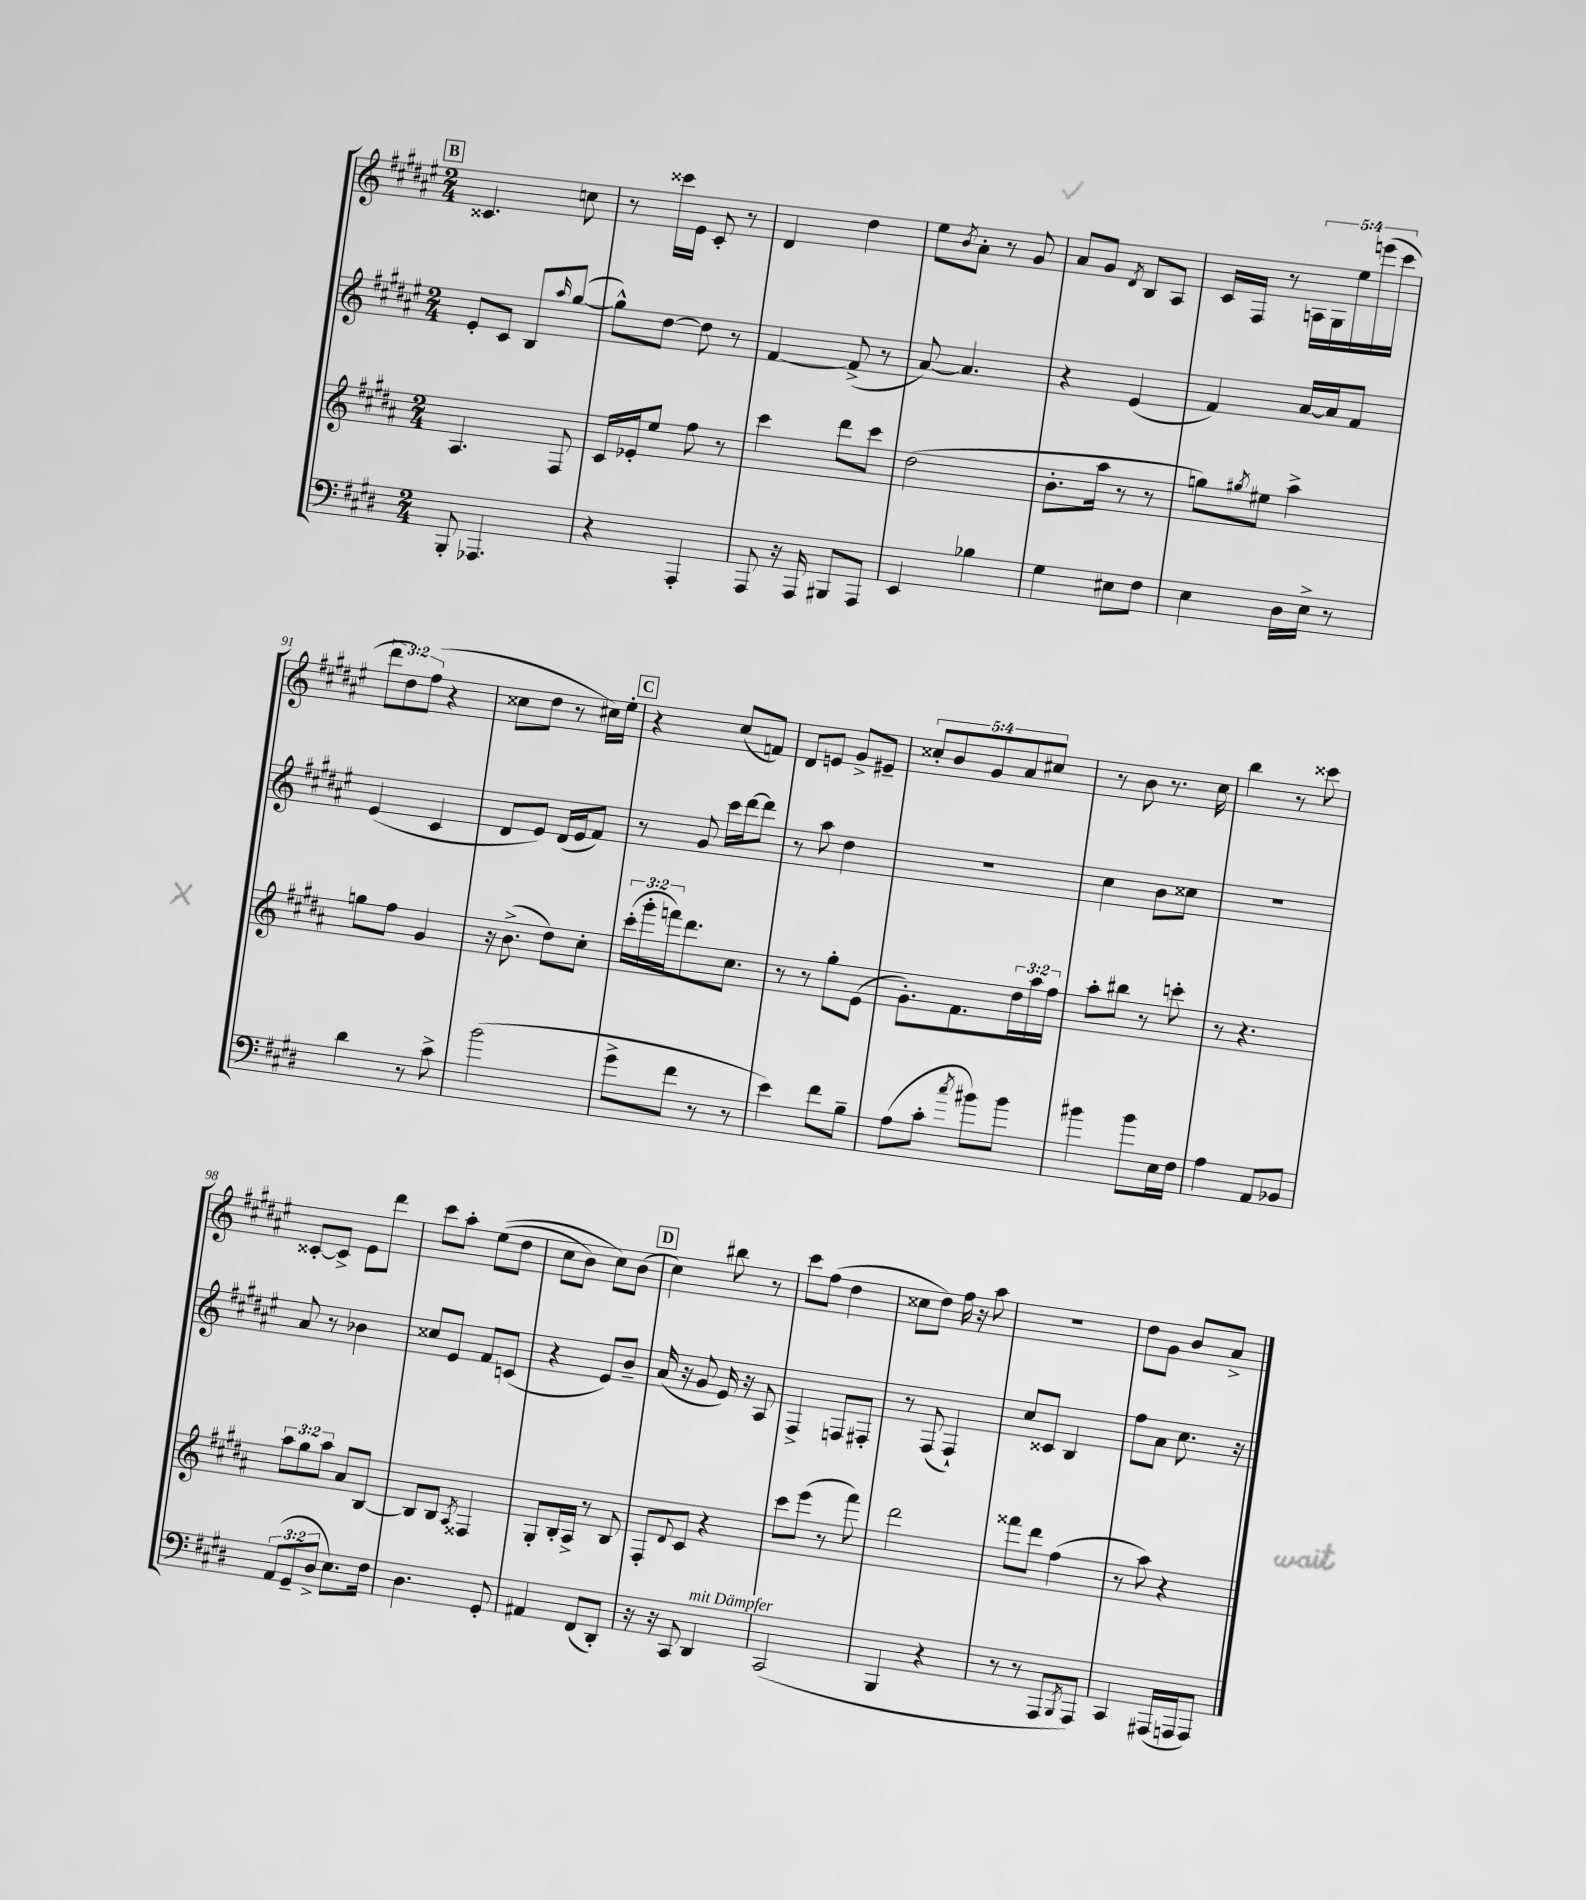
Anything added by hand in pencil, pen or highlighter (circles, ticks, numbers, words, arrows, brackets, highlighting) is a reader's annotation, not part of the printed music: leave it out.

**kern	**kern	**kern	**kern
*staff4	*staff3	*staff2	*staff1
*clefF4	*clefG2	*clefG2	*clefG2
*k[f#c#g#d#]	*k[f#c#g#d#a#]	*k[f#c#g#d#a#e#]	*k[f#c#g#d#a#e#]
*M2/4	*M2/4	*M2/4	*M2/4
8BBB'	4.A#	8e#'	4.c##
4.AAA-	.	8c#	.
.	.	8B	.
.	.	16qqaa#	.
.	8F#	([8gg#	8cc
=	=	=	=
4r	16c#	8gg#^^])	8r
.	16e-'	.	.
.	8ee	[8dd#	16ccc##
.	.	.	16e#
4AAA'	8ff#	8dd#]	8c#'
.	8r	8r	8r
=	=	=	=
8AAA	4ccc#	[4f#	4d#
16r	.	.	.
16AAA	.	.	.
8BBB#	8ddd#	(8f#^]	4dd#
8AAA	8ccc#	8r	.
=	=	=	=
4EE	(2dd#	[8a#)	8ee#
.	.	.	8qb
.	.	4.a#]	8a#'
4B-	.	.	8r
.	.	.	8g#
=	=	=	=
4G#	8.b'	4r	8a#
.	.	.	8g#
.	16aa#	.	.
.	.	.	8qd#
8E#	8r	(4e#	8B
8F#	8r	.	8A#
=	=	=	=
4E	8gg)	4f#)	16c#
.	.	.	16F#
.	8qgg#	.	.
.	8ee#	.	8r
16D#	4aa#^	[16a#	20A
.	.	.	20G#
16E^	.	16a#]	.
.	.	.	20ee#
8r	.	8f#	.
.	.	.	(20eee
.	.	.	20ccc#
=	=	=	=
4d#	8gg	(4e#	12ddd#
.	.	.	12dd#)
.	8ff#	.	.
.	.	.	(12ff#
8r	4g#	4c#	4r
8c#^	.	.	.
=	=	=	=
(2b	16r	8d#	8cc##
.	(8.b^	.	.
.	.	8e#)	8dd#
.	8dd#)	(16d#	8r
.	.	16e#	.
.	8cc#'	8f#)	16cc#)
.	.	.	16ee#'
=	=	=	=
8g#^	(24ccc#'	8r	4r
.	24ggg#'	.	.
.	24fff)	.	.
8f#	8.ddd#	8g#	.
8r	.	16ccc#	(8cc#
.	8.cc#	[16ddd#	.
8r	.	8ddd#]	8f)
=	=	=	=
4e)	8r	8r	8d#
.	8r	8aa#	8e
8f#	8gg#'	4dd#	8g#^
8B~	(8e	.	8e#~
=	=	=	=
(8A	8.g#')	2r	10cc##'
.	.	.	10b
8c#'	.	.	.
.	8.f#	.	.
.	.	.	10g#
8qcc#	.	.	.
8b#)	.	.	.
.	.	.	10a#
8b#	24dd#	.	.
.	.	.	10cc#
.	24aa#	.	.
.	24ff#	.	.
=	=	=	=
4b#	8aa#'	4cc#	8r
.	8bb#	.	8b
8b#	8r	8b	8.r
16E	8ccc'	8cc##	.
16F#	.	.	16cc#
=	=	=	=
4A	8r	2r	4bb
.	4.r	.	.
8AA	.	.	8r
8BB-	.	.	8ccc##
=	=	=	=
(12AA	12aa#	8a#	[8c##'
12GG#~	12gg#	.	.
.	.	8r	8c##^]
12D#^	12aa#	.	.
8.E)	8a#	4b-	8e#
.	[8B	.	8ddd#
16F#	.	.	.
=	=	=	=
4.D#	8B]	8cc##	8ccc#
.	8B	8e#	8aa#'
.	8qA#	.	.
.	4F##	8f#	&((8ee#
8GG#'	.	(8c	8dd#
=	=	=	=
4AA#	8G#'	4r	8cc#
.	16B'	.	8b)
.	16A#^	.	.
(8FF#	8r	8e#)	8cc#&)
8DD#')	8B	8b~	(8b
=	=	=	=
16r	8F#'	(16a#	4cc#)
16r	.	16r	.
.	8qqd#	.	.
8CC#	8c#	8g#	.
4DD#	4r	16e#)	8bb#
.	.	16r	.
.	.	8A#	8r
=	=	=	=
(2CC#	8ccc#	4F#^	8ccc#
.	(8eee	.	(8ff#
.	8r	8F	4dd#
.	8fff#)	8F#'	.
=	=	=	=
4BBB	2ddd#	8r	8cc##
.	.	(8F#	8dd#)
4r	.	4F#`)	16ff#
.	.	.	16r
.	.	.	8aa#
=	=	=	=
8r	8fff##	8cc#	2r
8r	8ddd#	8c##	.
8AAA	(4ff#	4B	.
8qBBB	.	.	.
8AAA)	.	.	.
=	=	=	=
4CC#	8r	8ff#	8dd#
.	8aa#)	8a#	8g#
(16AAA#	4r	8.cc#	8b
16AAA	.	.	.
8AAA)	.	.	8a#^
.	.	16r	.
==	==	==	==
*-	*-	*-	*-
